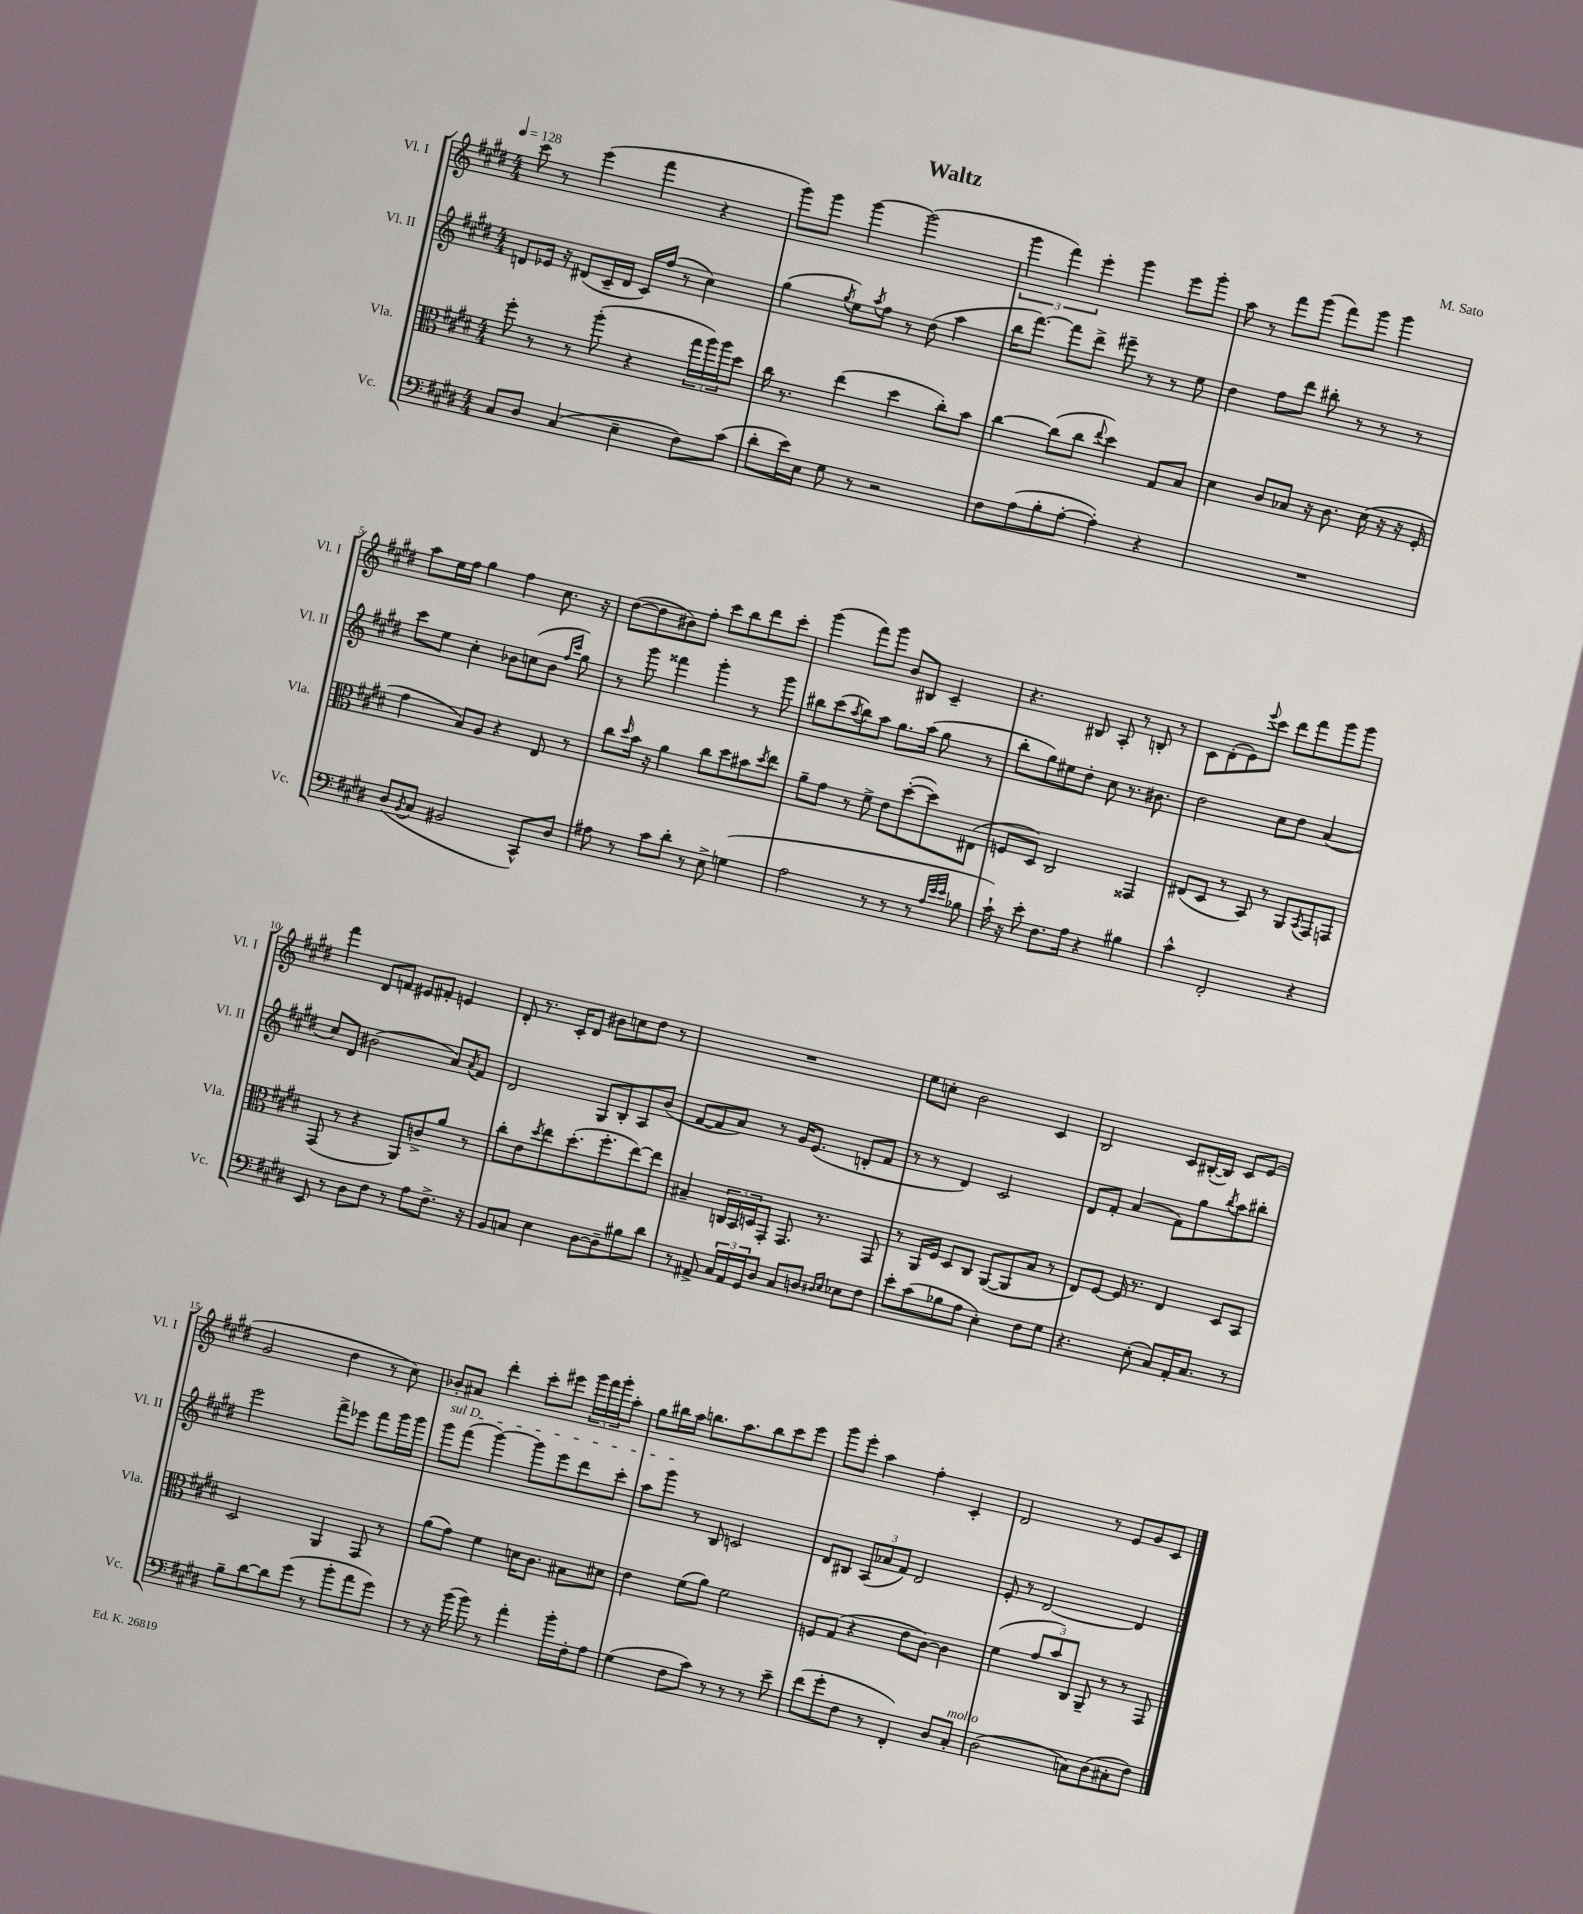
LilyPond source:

\header { title = "Waltz" composer = "M. Sato" }
<<
\new StaffGroup <<
\new Staff = "s0" \with { instrumentName = "Vl. I" shortInstrumentName = "Vl. I" } {
    \clef treble \key e \major \numericTimeSignature \time 4/4 \tempo 4 = 128
    cis'''8 r8 e'''4( fis'''4 r4 |
    gis'''8) gis'''8 gis'''4~ gis'''2( |
    \tuplet 3/2 { gis'''4 fis'''4) e'''4-. } gis'''4 e'''8 gis'''8-. |
    a''8 r8 fis'''8 gis'''8( fis'''8) gis'''8 gis'''4 |
    a''8 e''16 fis''16 gis''4 fis''4 cis''8. r16 |
    dis''8~( dis''8 bis'8) fis''8-. cis'''8 b''8 dis'''8 cis'''8-. |
    gis'''4( fis'''8) gis'''8 b'8 bis8 cis'4-- |
    r4. bis8 a8-. r8 b8-. r8 |
    cis'8 dis'8-.( e'8) \appoggiatura { e'''8 } cis'''8 dis'''8 fis'''8 gis'''8 gis'''8 |
    fis'''4 dis'8 f'8 eis'8 fis'8-. e'4 |
    dis'8-. r8. cis'16-. dis'8 bis'8 c''8 dis''8 r8 |
    R1 |
    e''8 c''8-. b'2 cis'4 |
    b2 cis'8 bis16~-.( bis16) cis'8 e'8( |
    gis'2 dis''4 r8 cis''8) |
    bes'8-. ais'8 dis'''4-. cis'''8-. eis'''8 \tuplet 3/2 { gis'''16 fis'''16 gis'''16-. } a''8-. |
    gis''8 bis''16 a''16 b''8. a''8. b''8 cis'''8 e'''8 |
    gis'''8 e'''8-. a''4 fis''4-. cis'4-. |
    dis'2 r8 e'8 gis'8 cis'8 \bar "|." |
}
\new Staff = "s1" \with { instrumentName = "Vl. II" shortInstrumentName = "Vl. II" } {
    \clef treble \key e \major \numericTimeSignature \time 4/4
    d'8 ees'16 r16 dis'8( cis'16-- dis'16 cis'16) fis''16( r8 cis''4) |
    gis''4( \acciaccatura { gis''8 } e''8) \acciaccatura { a''8 } fis''8 r8 dis''8( a''4 |
    b''16 fis'''8.~) fis'''8 dis'''8-> eis'''8-- r8 r8 e''8 |
    dis''4 fis''8 dis'''8 bis''8-. r8 r8 r8 |
    cis'''8 e''8 cis''4-. bes'8 c''8( bes'8 \grace { fis''16 cis'''16 } gis''8) |
    r8 gis'''8 fisis'''4 gis'''4-. r8 gis'''8 |
    bis''8 cis'''8( \acciaccatura { a''8 } bis''8) a''8 gis''8. a''16( gis''8 r8 |
    b''8-. gis''8) eis''8 dis''8-. cis''8 r8. bis'8. |
    dis''2 cis''8 dis''8 a'4( |
    cis''8) dis'8 bis'2( a'8) \acciaccatura { a'8 } fis'8 |
    dis'2 gis8 b8-. a8 b'8( |
    fis'8~ fis'8 a'8) r8 gis'16 e'8.( d'8-. fis'8 |
    r8 r8 dis'4) cis'2 |
    dis'8 fis'8-. a'4( fis'8) gis''8 \acciaccatura { b''8 } a''8 bis''8-. |
    e'''2 fis'''8-> ees'''8 fis'''8 gis'''16 gis'''16 |
    \once \override TextSpanner.bound-details.left.text = \markup { \italic "sul D" } gis'''8\startTextSpan fis'''8( gis'''4~) gis'''8 e'''8 dis'''8 cis'''8-. |
    a''8 gis'''8\stopTextSpan r8 b8 c'2 |
    dis'8 bis8 \tuplet 3/2 { a8( aes'8 fis'8) } dis'2 |
    e'8-. r8 dis'2~ dis'4 \bar "|." |
}
\new Staff = "s2" \with { instrumentName = "Vla." shortInstrumentName = "Vla." } {
    \clef alto \key e \major \numericTimeSignature \time 4/4
    fis''8-. r8 r8 a''8-.( r4 \tuplet 3/2 { gis''16 a''16) a''16 } dis''8 |
    cis''16 r8. e''4( dis''4 cis''8-.) b'8 |
    cis''4~ cis''8( cis''8 \appoggiatura { e''8 } dis''4) gis8 b8 |
    dis'4 cis'8 bes8 r16 cis'8. dis'16( r16 r16 fis16-. |
    gis'4 b8) a8 r4 e8 r8 |
    cis''8 \grace { dis''16 } b'16 r16 a'4 cis''8 dis''8 bis'8 \acciaccatura { dis''8 } e''8 |
    a'8-- gis'8 r8 fis'8-> e'8 dis''8~-.( dis''8) eis8( |
    f8 dis8) cis2 gisis,4 |
    eis8( dis8 r8 b,8) r8 a,8 \acciaccatura { b,8 } gis,8 g,8 |
    gis,8( r8 r4 a,8) c'8-> a'8 r8 |
    cis''8-. e'8 \acciaccatura { dis''8 } e''8 dis''8.-.( fis''8.-. e''8~) e''8 |
    bis4-- \tuplet 3/2 { c16 b,16 d16 } gis,8-. gis,8. r8. gis,8 |
    r8 a,16 fis16 dis8 cis8 a,8~( a,8 b8 r8 |
    e8) fis8~ fis16 r8. e4 dis8 b,8 |
    dis2 a,4 gis,8 r8 |
    a'8( gis'8) fis'4 d'16 cis'8. bis8 dis'8 |
    e'4 fis'8( a'8) fis'2 |
    f8 gis8( r4 e'8 cis'8~) cis'4 |
    fis'4( \tuplet 3/2 { gis'8 b'8) cis8 } a,8-- r8 r8 gis,8 \bar "|." |
}
\new Staff = "s3" \with { instrumentName = "Vc." shortInstrumentName = "Vc." } {
    \clef bass \key e \major \numericTimeSignature \time 4/4
    cis8 dis8 cis4( e4-- fis8) cis'8( |
    dis'8-. e'16) e16 gis8 r8 r2 |
    fis8 a8( b8-. a8~-. a4-.) r4 |
    R1 |
    dis8( \acciaccatura { b,8 } cis8 bis,2 cis,8-^) dis8 |
    ais8 r8 cis'8 dis'8-. r8 e8-> g4( |
    a2 r8 r8 r8 \grace { a32 e'32 e'32 } bes8 |
    cis'16-!) r16 e'8-. fis8. a16 r4 bis4 |
    cis'4-^ fis,2-. r4 |
    e,8 r8 dis8 fis8 r8 a8 fis8.-> r16 |
    b,8 c8 e4 dis8~ dis8-- bis8 dis'8 |
    r8 ais,8-> \tuplet 3/2 { cis16 ais,16 gis,16 } dis8 cis8 d8 \grace { dis16 e16 } ees8 fis8 |
    e'8-. cis'8( bes8 a8 e4-.) fis8 gis8 |
    r4. e8-.( cis8) a,16-. cis8. r8 |
    b8-- dis'8~ dis'8 gis'8( r8 b'8-. a'8 gis'8) |
    r8 r16 b'16( b'8) r8 a'4-. b'16-. fis16-. a8 |
    gis4( fis8 cis'8) r8 r8 r8 e'8-- |
    fis'8( gis'8-. fis8 r8 fis,4-.) dis8 cis8-.^\markup { \italic "molto" } |
    dis2( c8) dis8( cis8-. fis8) \bar "|." |
}
>>
>>
